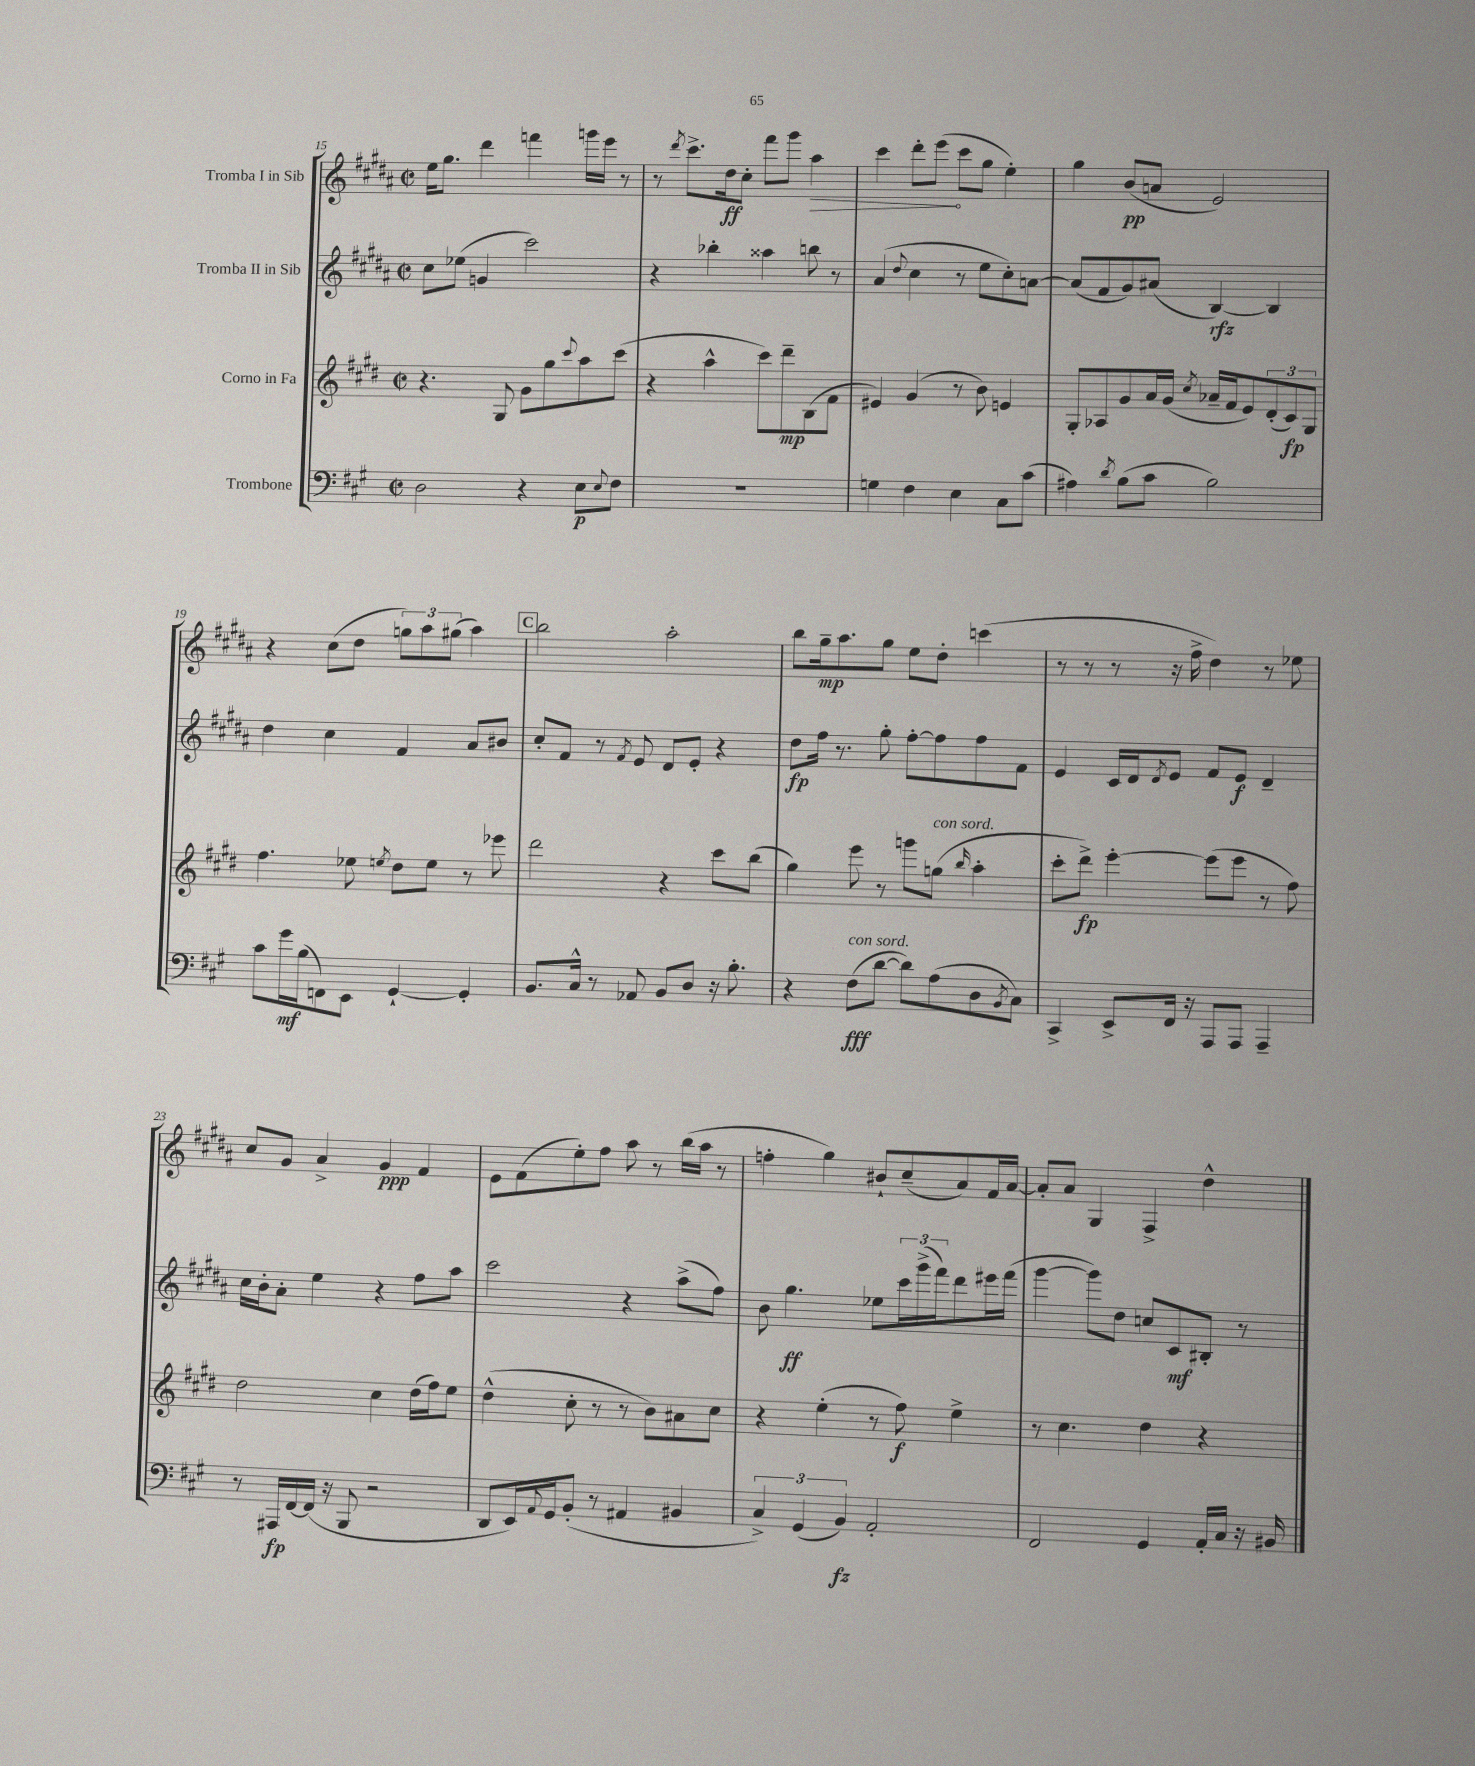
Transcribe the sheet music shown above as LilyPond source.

<<
\new StaffGroup <<
\new Staff = "s0" \with { instrumentName = "Tromba I in Sib" } {
    \clef treble \key b \major \defaultTimeSignature \time 2/2
    e''16 gis''8. dis'''4 f'''4 g'''16 e'''16 r8 |
    r8 \acciaccatura { dis'''8 } cis'''8.-> dis''16\ff cis''8-. fis'''8 gis'''8 \once \override Hairpin.circled-tip = ##t ais''4\> |
    cis'''4 dis'''8-. e'''8\!( cis'''8 gis''8 e''4-.) |
    gis''4 b'8\pp( a'8 e'2) |
    r4 cis''8( dis''8 \tuplet 3/2 { g''8) ais''8 gis''8( } ais''4) |
    \mark \markup { \box "C" } b''2 ais''2-. |
    b''8 gis''16--\mp ais''8. gis''8 e''8 dis''8-. c'''4( |
    r8 r8 r8 r16 fis''16-> dis''4) r8 ees''8 |
    cis''8 gis'8 ais'4-> gis'4\ppp fis'4 |
    e'8 fis'8( e''8-.) fis''8 ais''8 r8 b''16( ais''16 r8 |
    f''4-. gis''4) bis'8-! cis''8--( ais'8) fis'16 ais'16~ |
    ais'8-. ais'8 gis4 fis4-> dis''4-^ \bar "|." |
}
\new Staff = "s1" \with { instrumentName = "Tromba II in Sib" } {
    \clef treble \key b \major \defaultTimeSignature \time 2/2
    cis''8 ees''8( g'4 cis'''2) |
    r4 bes''4-. aisis''4 b''8 r8 |
    ais'4( \appoggiatura { dis''8 } cis''4 r8 e''8 cis''8-.) a'8~ |
    a'8( fis'8 gis'8) ais'8( b4~\rfz) b4 |
    dis''4 cis''4 fis'4 ais'8 bis'8 |
    \mark \markup { \box "C" } cis''8-. fis'8 r8 \acciaccatura { fis'8 } e'8 dis'8 e'8-. r4 |
    dis''8\fp fis''16 r8. gis''8-. fis''8~-. fis''8 fis''8 fis'8 |
    e'4 cis'16 dis'16 \acciaccatura { dis'8 } e'8 fis'8 e'8\f dis'4-- |
    cis''16 b'16-. ais'8-. e''4 r4 fis''8 ais''8 |
    cis'''2 r4 ais''8->( fis''8) |
    b'8 gis''4.\ff ees''8 \tuplet 3/2 { cis'''16 gis'''16->( fis'''16) } dis'''8 eis'''16 fis'''16( |
    gis'''4~ gis'''8) dis''8 c''8 cis'8\mf bis8-. r8 \bar "|." |
}
\new Staff = "s2" \with { instrumentName = "Corno in Fa" } {
    \clef treble \key e \major \defaultTimeSignature \time 2/2
    r4. gis8 gis'8 gis''8 \appoggiatura { cis'''8 } a''8 cis'''8( |
    r4 a''4-^ cis'''8) dis'''8--\mp b8( fis'8 |
    eis'4) gis'4( r8 b'8) e'4 |
    gis8-. aes8 gis'8 a'16 gis'16( \acciaccatura { cis''8 } aes'16-- fis'16 e'8) \tuplet 3/2 { dis'8-.( cis'8\fp) gis8 } |
    fis''4. ees''8 \acciaccatura { e''8 } dis''8 e''8 r8 ees'''8 |
    \mark \markup { \box "C" } dis'''2 r4 cis'''8 b''8( |
    gis''4) e'''8 r8 g'''8 g''8^\markup { \italic "con sord." }( \grace { b''16 } a''4-. |
    cis'''8-. dis'''8->\fp) e'''4~-. e'''8( e'''8 r8 fis''8) |
    dis''2 cis''4 dis''16( fis''16) e''8 |
    dis''4-^( cis''8-. r8 r8 b'8) ais'8 cis''8 |
    r4 e''4-.( r8 fis''8\f) e''4-> |
    r8 cis''4. dis''4 r4 \bar "|." |
}
\new Staff = "s3" \with { instrumentName = "Trombone" } {
    \clef bass \key a \major \defaultTimeSignature \time 2/2
    d2 r4 e8\p \appoggiatura { e8 } fis8 |
    R1 |
    g4 fis4 e4 cis8 cis'8( |
    ais4) \acciaccatura { d'8 } b8( cis'8 b2) |
    cis'8 gis'16\mf b16( f,8) e,8 gis,4~-! gis,4-. |
    \mark \markup { \box "C" } b,8. cis16-^ r8 aes,8 b,8 d8 r16 b8.-. |
    r4 fis8\fff^\markup { \italic "con sord." }( d'8~ d'8) a8( d8 \acciaccatura { b,8 } cis8) |
    cis,4-> e,8-> fis,16 r16 a,,8 a,,8 a,,4-- |
    r8 ais,,16\fp fis,16~ fis,16( r16 b,,8 r2 |
    d,8 e,16) \appoggiatura { a,8 } gis,16 b,8-.( r8 ais,4 bis,4 |
    \tuplet 3/2 { cis4->) gis,4( b,4\fz) } a,2-. |
    fis,2 gis,4 a,16-. cis16 r16 bis,16 \bar "|." |
}
>>
>>
\layout { \context { \Score currentBarNumber = #15 } }
